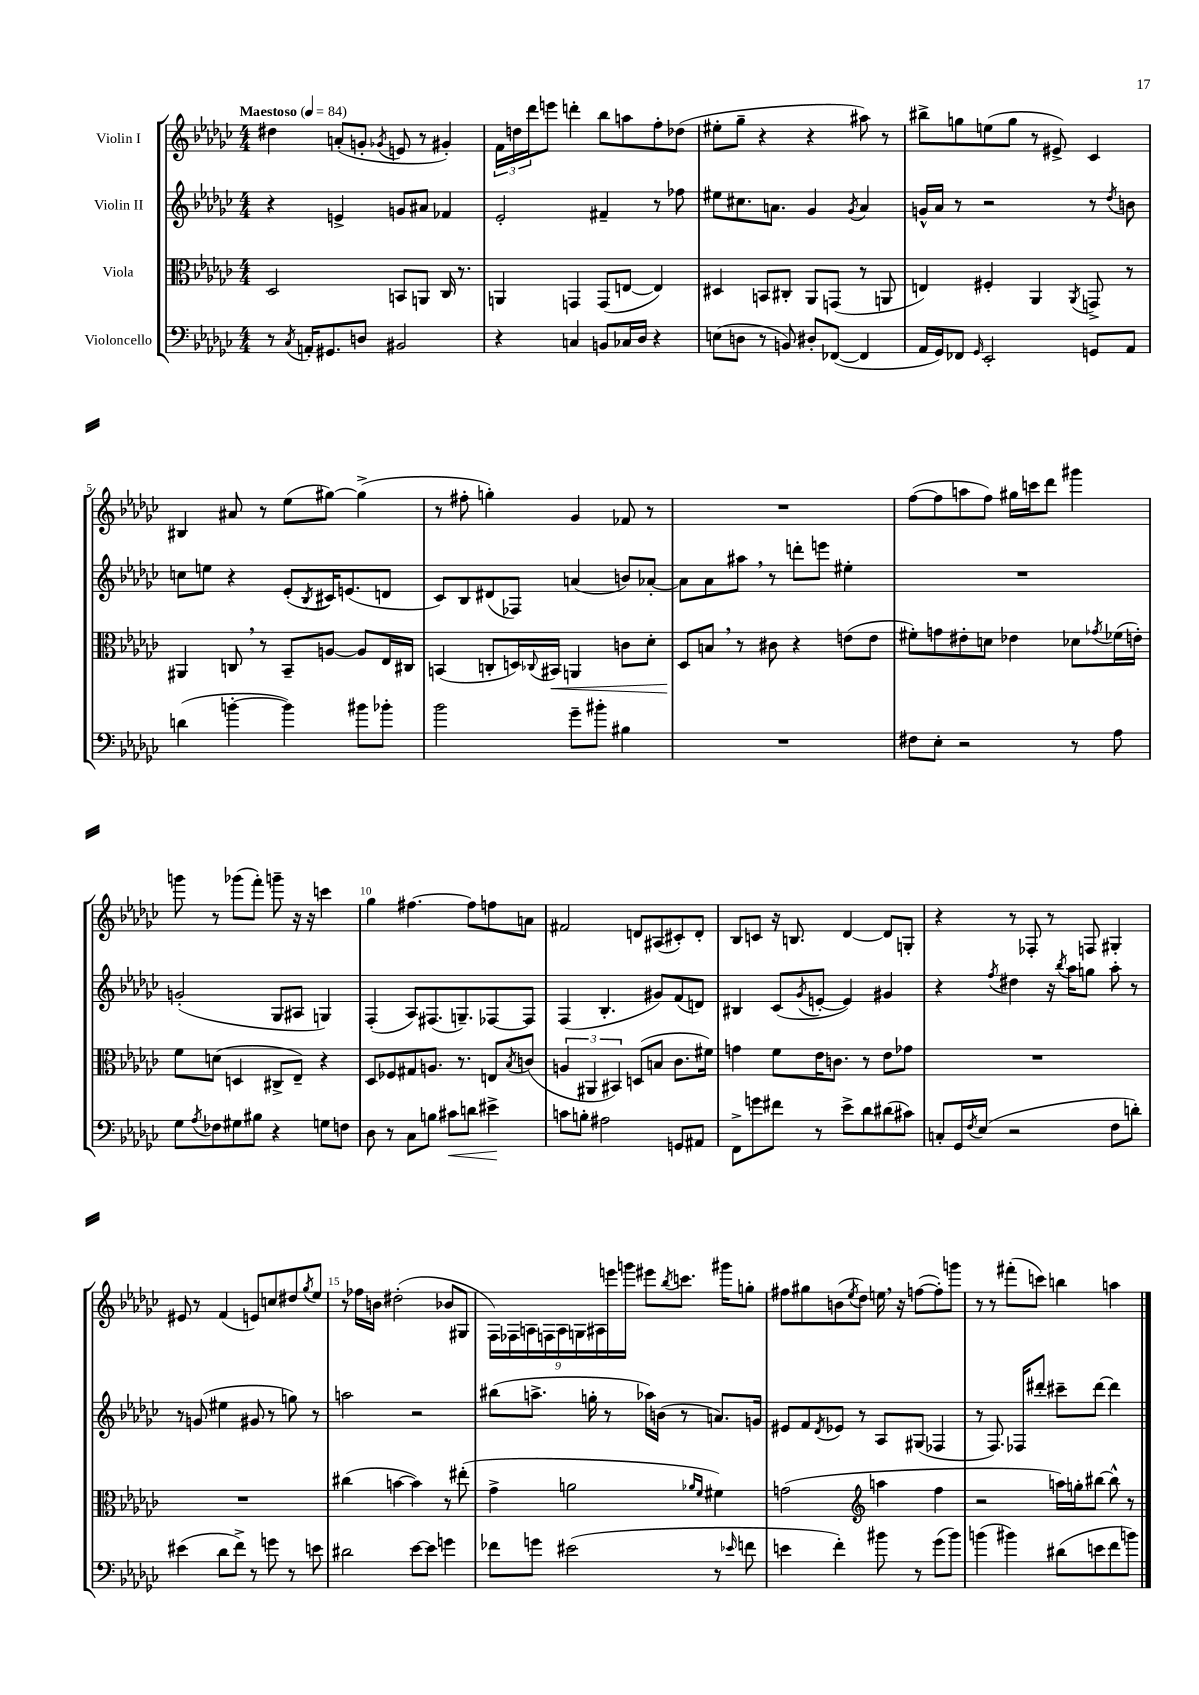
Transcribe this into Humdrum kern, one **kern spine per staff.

**kern	**kern	**kern	**kern
*staff4	*staff3	*staff2	*staff1
*clefF4	*clefC3	*clefG2	*clefG2
*k[b-e-a-d-g-c-]	*k[b-e-a-d-g-c-]	*k[b-e-a-d-g-c-]	*k[b-e-a-d-g-c-]
*M4/4	*M4/4	*M4/4	*M4/4
*MM84	*MM84	*MM84	*MM84
8r	2D-/	4r	4dd#\
8qC-/	.	.	.
16AA'/LK	.	.	.
8.GG#/	.	.	.
.	.	4e^/	(8a'/L
8D/J	.	.	8g'/J
.	.	.	8qg-/
2BB#/	8BB/L	8g/L	8e/
.	8AA/J	8a#/J	8r
.	16C-/	4f-/	4g#'/)
.	8.r	.	.
=	=	=	=
4r	4AA/	2e-'/	24f\LL
.	.	.	24dd\
.	.	.	24ddd-\J
.	.	.	8eee\J
4C/	4GG/	.	4ddd'\
8BB/L	(8GG/L	4f#~/	8bb-\L
16C-/L	[8E/J	.	8aa\
16D-/JJ	.	.	.
4r	4E/])	8r	8ff'\
.	.	8ff-\	(8dd-\J
=	=	=	=
(8E\L	4D#/	8ee#\L	8ee#'\L
8D\J	.	8.cc#\	8gg-~\J
8r	8BB/L	.	4r
.	.	8.a\J	.
8BB/)	8C#'/J	.	.
8D#'/L	8AA-/L	4g-/	4r
([8FF-/J	(8GG/J	.	.
.	.	8qg-/	.
4FF-/]	8r	4a/	8aa#\)
.	8AA/	.	8r
=	=	=	=
16AA-/LL	4E/)	16g^^/LL	8bb#^\L
16GG-/J)	.	16a-/JJ	.
8FF-/J	.	8r	8gg\
16qqGG-/	.	.	.
2EE-'/	4F#'/	2r	(8ee\
.	.	.	8gg\J
.	4AA-/	.	8r
.	.	.	8e#^/)
.	8qAA-/	.	.
8GG/L	8GG^/	8r	4c-/
.	.	8qdd-/	.
8AA-/J	8r	8b\	.
=	=	=	=
(4d\	4AA#/	8cc\L	4B#/
.	.	8ee\J	.
[4b'\	8C/	4r	8a#/
.	8r	.	8r
4b\])	8BB-~/L	(8e-'/L	(8ee-\L
.	.	8qB-/	.
.	[8A/J	16c#/K)	[8gg#\J)
.	.	(8.e/	.
8b#\L	8A/]L	.	(4gg#^\]
8b-'\J	16E-/L	8d/J	.
.	16C#/JJ	.	.
=	=	=	=
2b-\	(4BB/	8c-/L)	8r
.	.	8B-/	8ff#'\
.	8C'/L	(8d#/	4gg'\)
.	16D/L)	8F-/J)	.
.	8qqC-/	.	.
.	16BB#/JJ	.	.
8g-~\L	4AA/	(4a/	4g-/
8b#'\J	.	.	.
4B#\	8c\L	8b/L)	8f-/
.	8d-'\J	[8a-'/J	8r
=	=	=	=
1r	8D-/L	8a-\]L	1r
.	8B/J	8a-\	.
.	8r	8aa#\J	.
.	8c#\	8r	.
.	4r	8ddd'\L	.
.	.	8eee\J	.
.	(8e\L	4ee#'\	.
.	8e\J	.	.
=	=	=	=
8F#\L	8f#'\L)	1r	([8ff\L
8E-'\J	8g\	.	8ff\]
2r	8e#'\	.	8aa\
.	8d\J	.	8ff\J)
.	4e-\	.	16gg#\LL
.	.	.	16ccc\J
.	.	.	8ddd-\J
8r	8d-\L	.	4ggg#\
.	8qg-/	.	.
8A-\	(16f-\L	.	.
.	16e'\JJ)	.	.
=	=	=	=
8G-\L	8f\L	(2g'/	8ggg\
8qA-/	.	.	.
8F-\	(8d\J	.	8r
8G#\	4D/	.	(8ggg-\L
8B#\J	.	.	8fff'\J)
4r	8C#^/L	8G-/L	8ggg~\
.	8E-~/J)	8A#/J	16r
.	.	.	16r
8G\L	4r	4G/)	4ccc\
8F\J	.	.	.
=	=	=	=
8D-\	8D-/L	(4F'/	4gg-\
8r	8F-/	.	.
8C-\L	8G#/	8A-/L)	[4.ff#\
8B\J	8.A/J	(8.F#/	.
8c#\L	.	.	.
.	8.r	8.G~/)	.
8d\J	.	.	8ff#\]L
4e#^\	8E/L	[8F-/	8ff\
.	8qB-/	.	.
.	(8c/J	8F-/]J	8a\J
=	=	=	=
8c\L	6A/	(4F/	2f#/
8B'\J	.	.	.
.	6AA#/	.	.
2A#\	.	4.B-'/	.
.	6BB#/)	.	.
.	(8D/L	.	8d/L
.	8B/J	8g#/L)	(8A#/
8GG/L	8.c-\L	(8f/	8c#'/)
8AA#/J	.	8d/J)	8d'/J
.	16f#\Jk)	.	.
=	=	=	=
8FF^\L	4g\	4B#/	8B-/L
8g\	.	.	8c/J
8f#\J	8f\L	(8c-/L	16r
.	.	.	8.B/
.	.	8qg-/	.
8r	16e-\K	[8e'/J	.
.	8.c\J	.	.
8e-^\L	.	4e/])	[4d-/
8d-\	8r	.	.
(8d#\	8e-\L	4g#/	8d-/]L
8c#\J)	8g-\J	.	8G'/J
=	=	=	=
8C'/L	1r	4r	4r
16GG-/L	.	.	.
8qF/	.	.	.
(16E-/JJ	.	.	.
.	.	8qff/	.
2r	.	4dd#\	8r
.	.	.	8F-'/
.	.	16r	8r
.	.	8qbb-/	.
.	.	16aa-\LK	.
.	.	8gg\J	8F/
8F\L	.	8aa-'\	4G#'/
8d'\J)	.	8r	.
=	=	=	=
(4e#\	1r	8r	8e#/
.	.	(8g/	8r
8d-\L	.	4ee#\	(4f/
8f^\J)	.	.	.
8r	.	8g#/	8e/L)
8g\	.	8r	8cc/
8r	.	8gg\)	8dd#/
.	.	.	8qgg-/
8e\	.	8r	8ee-/J
=	=	=	=
2d#\	(4cc#\	2aa\	8r
.	.	.	16ff-\LL
.	.	.	16b\JJ
.	[4b\	.	(2dd#'\
[8e-\L	4b\])	2r	.
8e-\]J	.	.	.
4g\	8r	.	8b-/L
.	(8ee#'\	.	8G#/J
=	=	=	=
8f-\L	4g-^\	(8bb#\L	18F\LL)
.	.	.	18F-\
.	.	.	18A\
8g\J	.	8.aa^\J	.
.	.	.	18F\
.	.	.	18A\
(2e#\	2a\	.	.
.	.	.	18G\
.	.	16gg'\	.
.	.	.	18A#\
.	.	8r	.
.	.	.	18eee\
.	.	.	18ggg\JJ
.	.	16aa-\LL)	8eee#\L
.	.	(16b\JJ	.
.	.	.	8qbb-/
.	.	8r	8.ccc\J
.	16qqa-/LL	.	.
.	16qqf/JJ	.	.
8r	4f#\)	8.a/L)	.
.	.	.	16ggg#\LK
16qqe-/	.	.	.
8f\	.	.	8gg'\J
.	.	16g/Jk	.
=	=	=	=
4e\	(2g\	8e#/L	8ff#\L
.	.	8f/	8gg#\
.	.	8qd-/	.
4f'\)	.	8e-/J	(8b\
.	.	.	8qee-/
.	.	8r	8dd-\J)
*	*clefG2	*	*
8b#\	4aa\	8A-/L	16ee\
.	.	.	16r
8r	.	(8G#/J	([8ff\L
(8g-\L	4ff\	4F-/	8ff'\])
8b#\J)	.	.	8ggg\J
=	=	=	=
(4b\	2r	8r	8r
.	.	8.F/)	8r
4b#\)	.	.	(8fff#'\L
.	.	16F-/LK	.
.	.	8ddd#'/J	8ccc\J)
(8d#\L	16aa\LL)	8ccc#~\L	4bb\
.	16gg'\J	.	.
8e\	[8bb#\J	[8ddd#\J	.
8f\	8bb#^^\]	4ddd#\]	4aa\
8b\J)	8r	.	.
==	==	==	==
*-	*-	*-	*-
